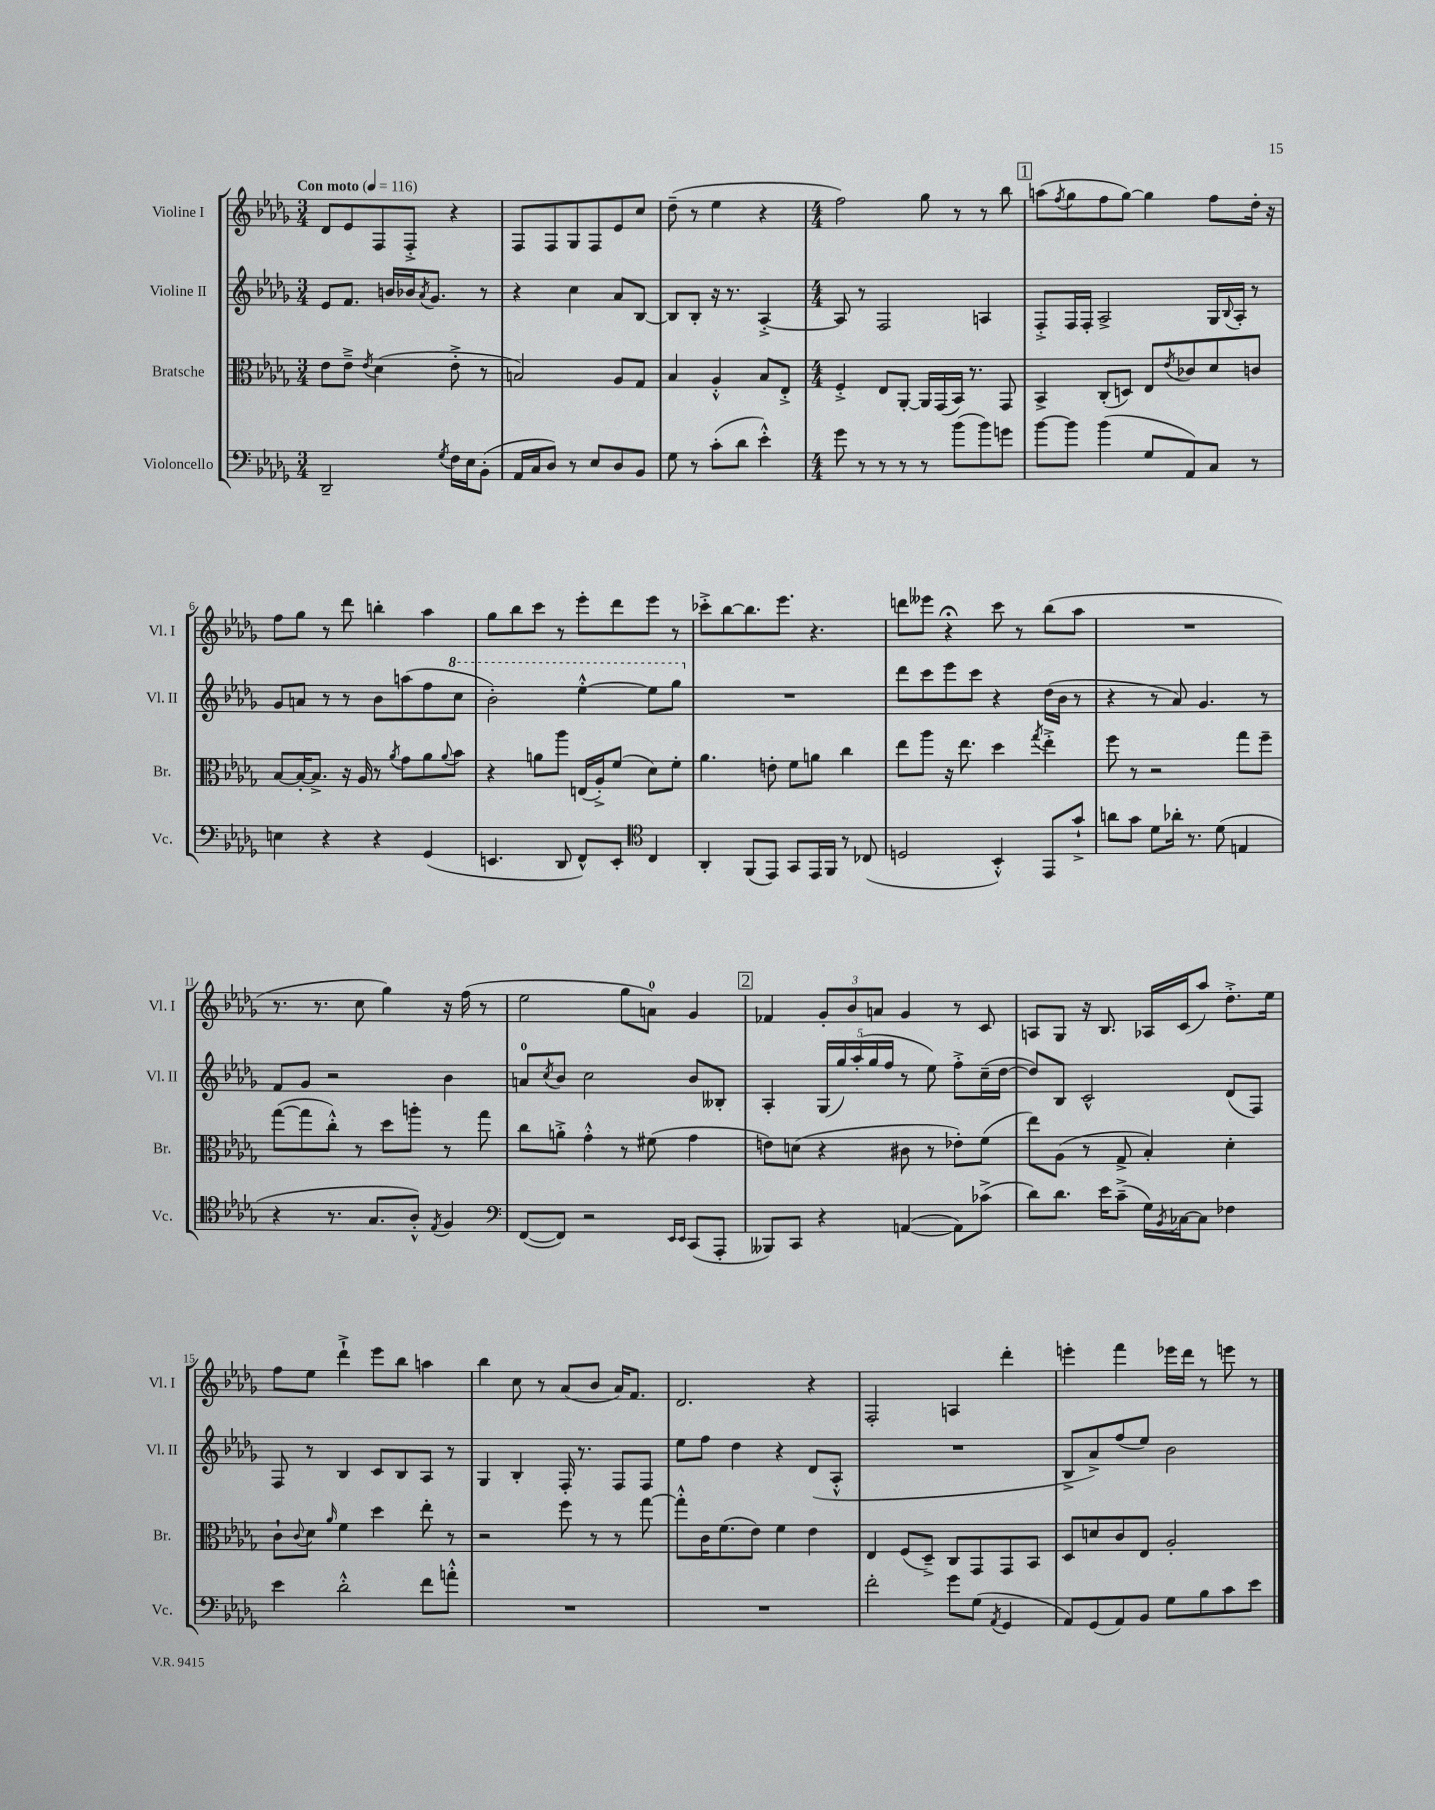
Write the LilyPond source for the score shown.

<<
\new StaffGroup <<
\new Staff = "s0" \with { instrumentName = "Violine I" shortInstrumentName = "Vl. I" } {
    \clef treble \key des \major \numericTimeSignature \time 3/4 \tempo "Con moto" 4 = 116
    des'8 ees'8 f8 f8-.-> r4 |
    f8 f8 ges8 f8 ees'8 c''8 |
    des''8--( r8 ees''4 r4 |
    \numericTimeSignature \time 4/4 f''2) ges''8 r8 r8 bes''8 |
    \mark \markup { \box "1" } a''8( \acciaccatura { f''8 } ges''8 f''8 ges''8~) ges''4 f''8 des''16-. r16 |
    f''8 ges''8 r8 des'''8 b''4-. aes''4 |
    ges''8 bes''8 c'''8 r8 ees'''8-. des'''8 ees'''8 r8 |
    ces'''8-.-> bes''8~ bes''8. ees'''8. r4. |
    d'''8 eeses'''8 r4\fermata c'''8 r8 bes''8( aes''8 |
    R1 |
    r8. r8. c''8 ges''4) r16 f''16( r8 |
    ees''2 ges''8 a'8-0) ges'4 |
    \mark \markup { \box "2" } fes'4 \tuplet 3/2 { ges'8-. bes'8 a'8 } ges'4 r8 c'8 |
    a8 ges8 r16 bes8. aes16 c'16( aes''8) des''8.-.-> ees''16 |
    f''8 ees''8 des'''4-!-> ees'''8 bes''8 a''4 |
    bes''4 c''8 r8 aes'8( bes'8 aes'16) f'8. |
    des'2. r4 |
    f2-. a4 des'''4-. |
    e'''4-. f'''4 ees'''16 des'''16 r8 e'''8 r8 \bar "|." |
}
\new Staff = "s1" \with { instrumentName = "Violine II" shortInstrumentName = "Vl. II" } {
    \clef treble \key des \major \numericTimeSignature \time 3/4
    ees'8 f'8. b'16 bes'16 \acciaccatura { aes'8 } ges'8. r8 |
    r4 c''4 aes'8 bes8~ |
    bes8 bes8-. r16 r8. aes4~-.-> |
    \numericTimeSignature \time 4/4 aes8 r8 f2 a4 |
    \mark \markup { \box "1" } f8-.-> f16 f16-. aes2-> ges16 \appoggiatura { bes8 } aes16-. r8 |
    ges'8 a'8 r8 r8 bes'8 a''8( f''8 \ottava #1 c'''8 |
    bes''2-.) ees'''4~-.-^ ees'''8 ges'''8 \ottava #0 |
    R1 |
    des'''8 c'''8 ees'''8 c'''8 r4 des''16( bes'16 r8 |
    r4 r8 aes'8) ges'4. r8 |
    f'8 ges'8 r2 bes'4 |
    a'8-0 \acciaccatura { c''8 } bes'8 c''2 bes'8 beses8-. |
    \mark \markup { \box "2" } aes4-. \tuplet 5/4 { ges16( ges''16) aes''16-.( ges''16 f''16 } r8 ees''8) f''8-.-> c''16--( des''16~ |
    des''8) bes8 c'2-^ des'8( f8) |
    f8 r8 bes4 c'8 bes8 aes8 r8 |
    ges4 bes4-. f16-. r8. f8 f8 |
    ees''8 f''8 des''4 r4 des'8( aes8-.-^ |
    R1 |
    bes8-> aes'8->) f''8( ees''8) bes'2 \bar "|." |
}
\new Staff = "s2" \with { instrumentName = "Bratsche" shortInstrumentName = "Br." } {
    \clef alto \key des \major \numericTimeSignature \time 3/4
    ees'8 ees'8---> \acciaccatura { ees'8 } des'4( ees'8-.-> r8 |
    b2) aes8 ges8 |
    bes4 aes4-.-^ bes8 ees8-.-> |
    \numericTimeSignature \time 4/4 f4-.-> ees8 aes,8~-. aes,16 ges,16( bes,16) r8. ges,8 |
    \mark \markup { \box "1" } bes,4-> c8-.( d8) ees8 \acciaccatura { ees'8 } ces'8 des'8 c'8 |
    bes8~ bes16~-. bes8.-> r16 aes16 r8 \acciaccatura { aes'8 } ges'8 aes'8 \appoggiatura { aes'8 } bes'8 |
    r4 a'8 aes''8 e16( aes16-.->) f'8( des'8) f'8-. |
    aes'4. e'8-. f'8 a'8 c''4 |
    ees''8 aes''8 r16 ees''8. des''4 \acciaccatura { ges''8 } ees''4-.-> |
    f''8 r8 r2 ges''8 f''8-- |
    ges''8~( ges''8 c''8-.-^) r8 des''8 a''8-. r8 ges''8 |
    c''8 a'8-.-> ges'4-.-^ r8 fis'8( ges'4 |
    \mark \markup { \box "2" } e'8) d'8( r4 cis'8 r8 ees'8-.) f'8( |
    ees''8) aes8( r8 ges8-> bes4-.) des'4-. |
    c'8-! \appoggiatura { c'8 } des'8 \grace { aes'16 } f'4 des''4 ees''8-. r8 |
    r2 f''8 r8 r8 ges''8~ |
    ges''8-.-^ c'16 f'8.( ees'8) f'4 ees'4 |
    ees4 f8( des8--->) c8 ges,8 ges,8 bes,8 |
    des8 d'8 c'8 ees8 aes2-. \bar "|." |
}
\new Staff = "s3" \with { instrumentName = "Violoncello" shortInstrumentName = "Vc." } {
    \clef bass \key des \major \numericTimeSignature \time 3/4
    des,2-- \acciaccatura { ges8 } f16 ees16 bes,8-.( |
    aes,16 c16 des8) r8 ees8 des8 bes,8 |
    ges8 r8 c'8-.( des'8 ees'4-.-^) |
    \numericTimeSignature \time 4/4 ges'8 r8 r8 r8 r8 bes'8( bes'8) g'8 |
    \mark \markup { \box "1" } bes'8~ bes'8 bes'4( ges8 aes,8) c8 r8 |
    e4 r4 r4 ges,4( |
    e,4. des,8 f,8-^) e,8-. \clef tenor c4 |
    aes,4-. f,8( ees,8) ges,8 ees,16 f,16 r8 ces8( |
    d2 bes,4-.-^) ees,8 ges'8-!-> |
    a'8 ges'8 des'8 aes'16-. r8. des'8( e4 |
    r4 r8. ges8. aes8-.-^) \acciaccatura { ees8 } f4 |
    \clef bass f,8~( f,8) r2 \grace { ees,16 ees,16 } c,8( aes,,8-. |
    \mark \markup { \box "2" } beses,,8) c,8 r4 a,4~( a,8) ces'8->( |
    des'8) des'8. ees'16 c'8--->( ges16) \acciaccatura { bes,8 } ces16~ ces8 fes4 |
    ees'4 des'2-.-^ f'8 a'8-.-^ |
    R1 |
    R1 |
    f'2-. ges'8 ges8( \acciaccatura { aes,8 } ges,4 |
    aes,8) ges,8( aes,8) bes,8 ges8 bes8 c'8 ees'8 \bar "|." |
}
>>
>>
